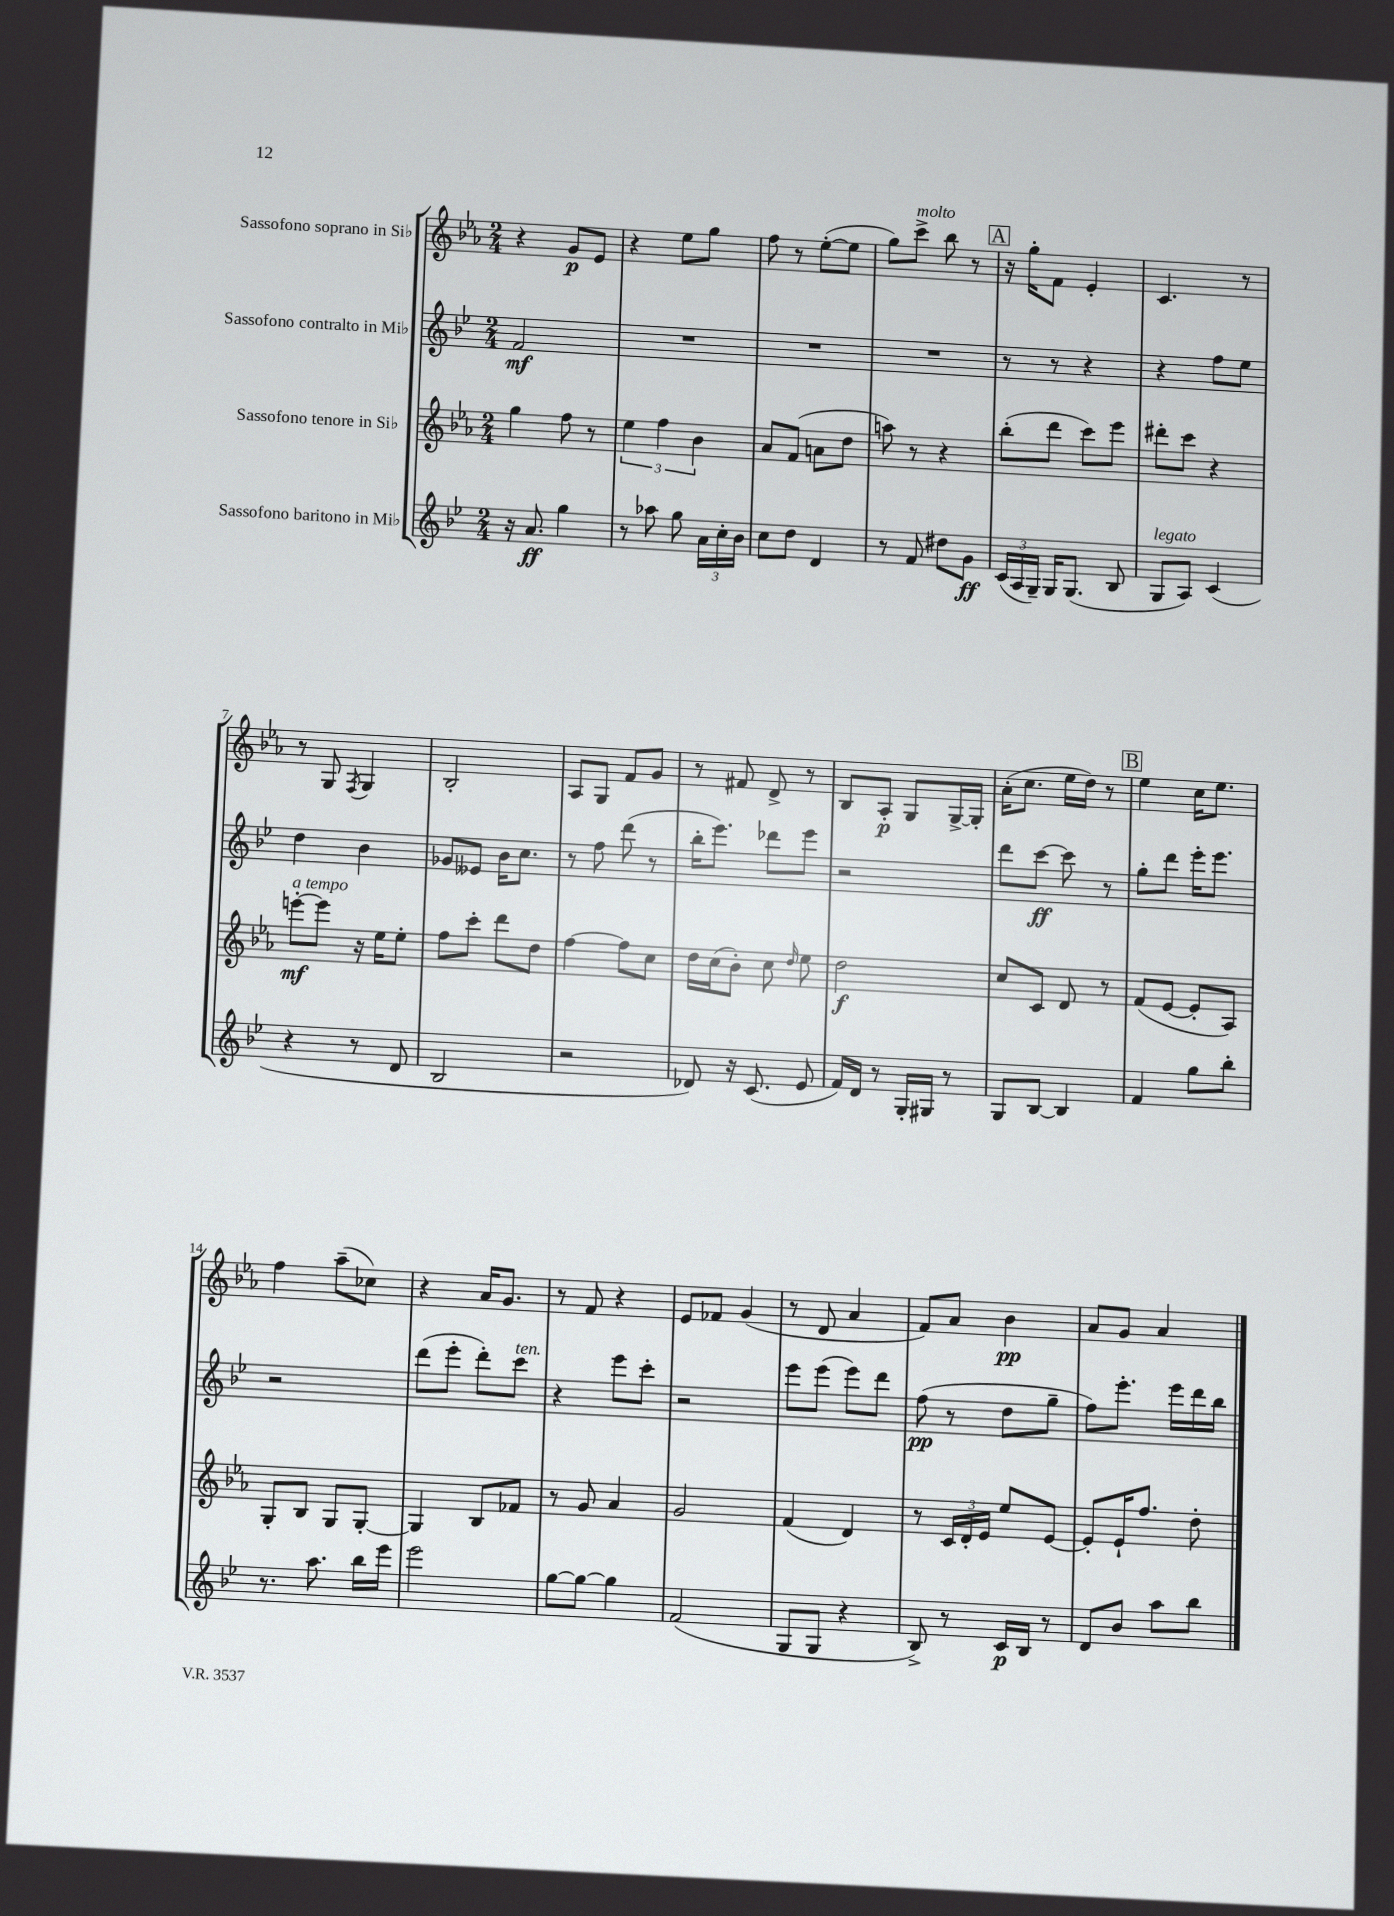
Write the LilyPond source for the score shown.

<<
\new StaffGroup <<
\new Staff = "s0" \with { instrumentName = "Sassofono soprano in Sib" } {
    \clef treble \key ees \major \numericTimeSignature \time 2/4
    \autoBeamOff r4 g'8[\p ees'8] |
    r4 ees''8[ g''8] |
    f''8 r8 ees''8[~-.( ees''8] |
    g''8[) c'''8]->^\markup { \italic "molto" } bes''8 r8 |
    \mark \markup { \box "A" } r16 g''16[-. f'8] ees'4-. |
    c'4. r8 |
    r8 g8 \acciaccatura { f8 } g4 |
    bes2-. |
    aes8[ g8] f'8[ g'8] |
    r8 fis'8 d'8-> r8 |
    bes8[ aes8]-.\p g8[ g16~-> g16]-. |
    aes'16[-.( c''8.] ees''16[ d''16]) r8 |
    \mark \markup { \box "B" } ees''4 c''16[ ees''8.] |
    f''4 aes''8[--( ces''8]) |
    r4 aes'16[ g'8.] |
    r8 f'8 r4 |
    ees'8[ fes'8] g'4( |
    r8 d'8 aes'4 |
    f'8[) aes'8] bes'4\pp |
    aes'8[ g'8] aes'4 \bar "|." |
}
\new Staff = "s1" \with { instrumentName = "Sassofono contralto in Mib" } {
    \clef treble \key bes \major \numericTimeSignature \time 2/4
    \autoBeamOff f'2\mf |
    R2 |
    R2 |
    R2 |
    \mark \markup { \box "A" } r8 r8 r4 |
    r4 f''8[ ees''8] |
    d''4 bes'4 |
    ges'8[ eeses'8] bes'16[ c''8.] |
    r8 f''8 d'''8( r8 |
    bes''16[-. ees'''8.]) des'''8[ ees'''8] |
    r2 |
    d'''8[ c'''8]~\ff c'''8 r8 |
    \mark \markup { \box "B" } g''8[-. d'''8] ees'''16[-. ees'''8.] |
    r2 |
    d'''8[( ees'''8]-. d'''8[-.) c'''8]^\markup { \italic "ten." } |
    r4 ees'''8[ c'''8]-. |
    r2 |
    ees'''8[ ees'''8]( ees'''8[) d'''8] |
    f''8\pp( r8 d''8[ g''8]-- |
    f''8[) ees'''8.]-. ees'''16[ d'''16 bes''16] \bar "|." |
}
\new Staff = "s2" \with { instrumentName = "Sassofono tenore in Sib" } {
    \clef treble \key ees \major \numericTimeSignature \time 2/4
    \autoBeamOff g''4 f''8 r8 |
    \tuplet 3/2 { ees''4 f''4 bes'4 } |
    aes'8[ f'8]( a'8[ d''8] |
    a''8) r8 r4 |
    \mark \markup { \box "A" } bes''8[-.( d'''8] c'''8[) ees'''8] |
    dis'''8[-. c'''8] r4 |
    e'''8[~-.\mf^\markup { \italic "a tempo" } e'''8] r16 ees''16[ ees''8]-. |
    f''8[ c'''8]-. d'''8[ d''8] |
    f''4~ f''8[ c''8] |
    d''16[ c''16( bes'8]-.) c''8 \grace { d''16 } ees''8 |
    d''2\f |
    c''8[ c'8] d'8 r8 |
    \mark \markup { \box "B" } f'8[( ees'8]~ ees'8[-. aes8]) |
    g8[-. bes8] g8[ g8]~-. |
    g4 bes8[ fes'8] |
    r8 g'8 aes'4 |
    g'2 |
    f'4( d'4) |
    r8 \tuplet 3/2 { c'16[ d'16-. ees'16] } ees''8[ ees'8]~ |
    ees'8[-. ees'16-! f''8.] d''8-. \bar "|." |
}
\new Staff = "s3" \with { instrumentName = "Sassofono baritono in Mib" } {
    \clef treble \key bes \major \numericTimeSignature \time 2/4
    \autoBeamOff r16 a'8.\ff g''4 |
    r8 aes''8 g''8 \tuplet 3/2 { a'16[ c''16-. bes'16] } |
    c''8[ d''8] d'4 |
    r8 f'8 dis''8[ g'8]\ff |
    \mark \markup { \box "A" } \tuplet 3/2 { c'16[( a16 g16]--) } g16[ g8.]( bes8 |
    g8[^\markup { \italic "legato" } a8]) c'4( |
    r4 r8 d'8 |
    bes2 |
    r2 |
    des'8) r16 c'8.( ees'8 |
    f'16[) d'16] r8 g16[-. gis16] r8 |
    g8[ bes8]~ bes4 |
    \mark \markup { \box "B" } f'4 g''8[ bes''8]-. |
    r8. a''8. bes''16[ ees'''16] |
    ees'''2 |
    g''8[~ g''8]~ g''4 |
    f'2( |
    g8[ g8] r4 |
    bes8->) r8 c'16[\p bes16] r8 |
    d'8[ bes'8] a''8[ bes''8] \bar "|." |
}
>>
>>
